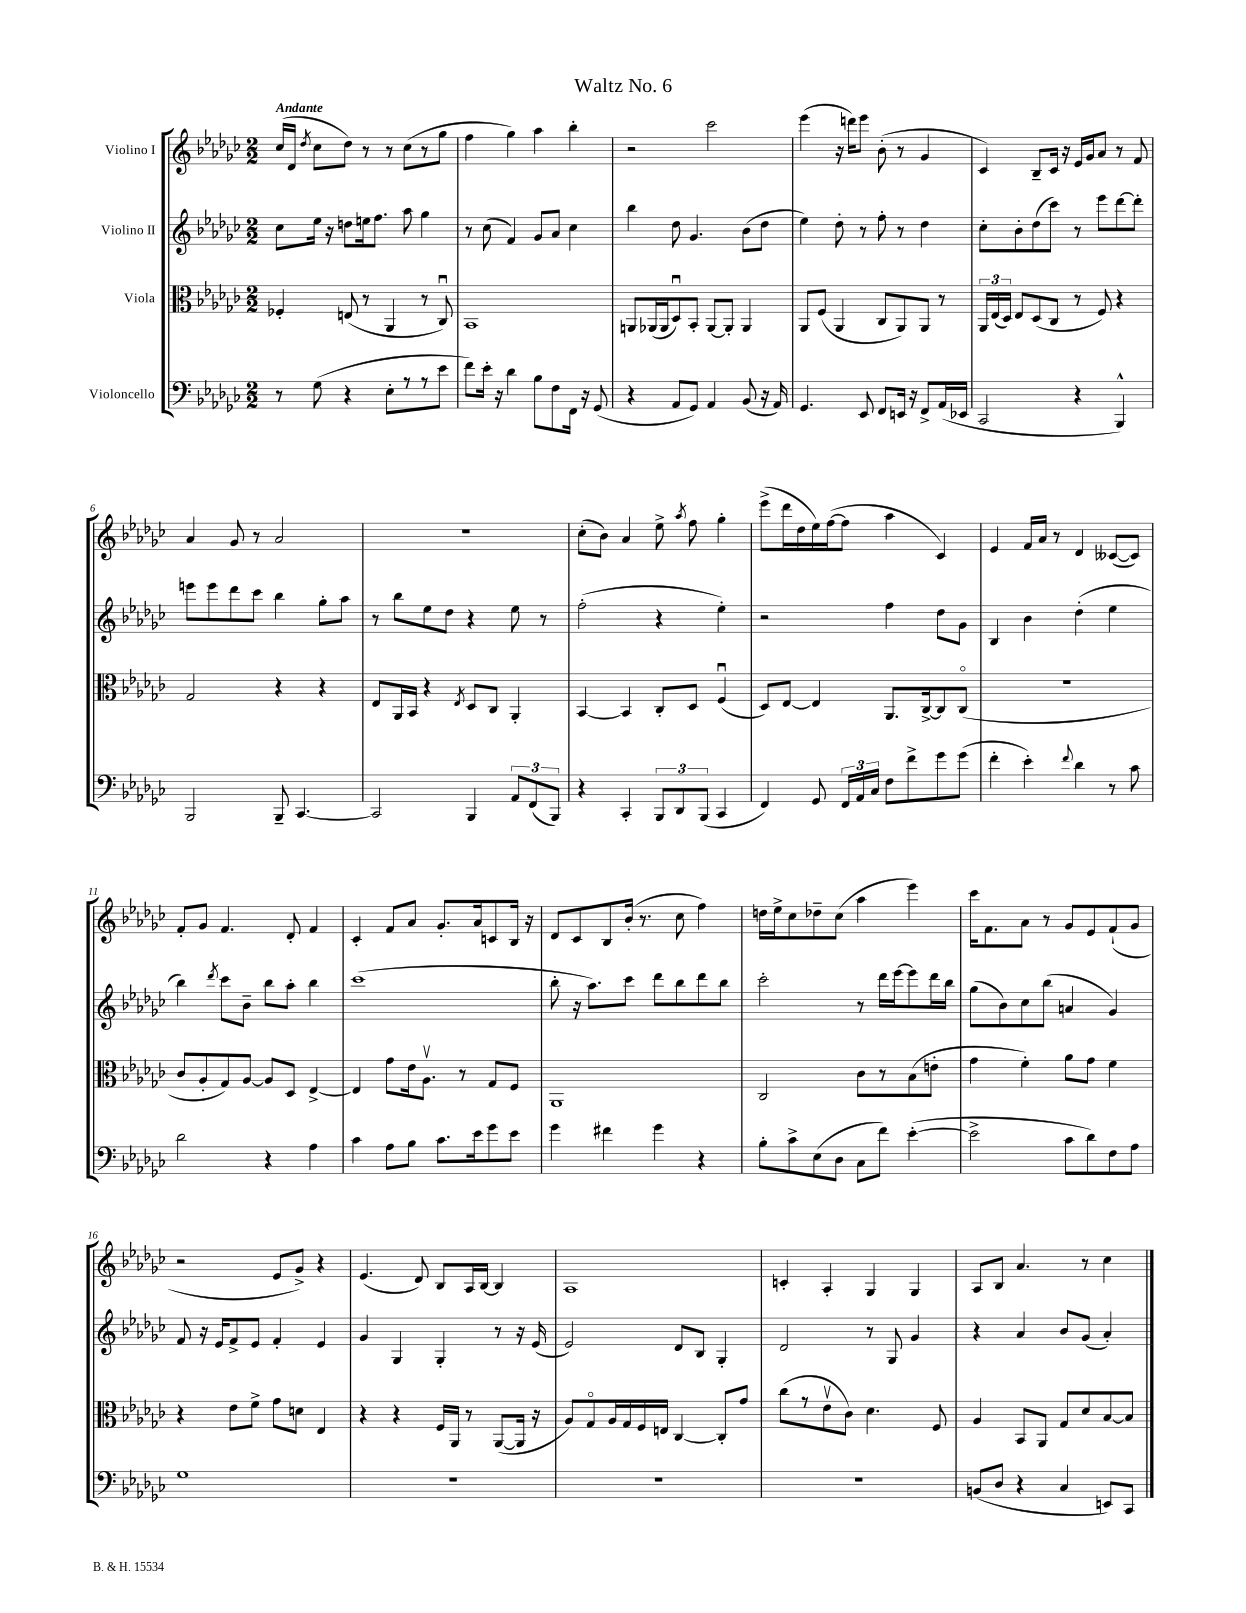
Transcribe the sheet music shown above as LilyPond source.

\header { title = "Waltz No. 6" }
<<
\new StaffGroup <<
\new Staff = "s0" \with { instrumentName = "Violino I" } {
    \clef treble \key ges \major \numericTimeSignature \time 2/2 \tempo "Andante"
    \autoBeamOff ces''16[( des'16] \acciaccatura { des''8 } ces''8[ des''8]) r8 r8 ces''8[( r8 ges''8] |
    f''4 ges''4) aes''4 bes''4-. |
    r2 ces'''2 |
    ees'''4( r16 d'''16[) ees'''8] bes'8-.( r8 ges'4 |
    ces'4) bes8[-- ces'16] r16 ees'16[ ges'16 aes'8] r8 f'8 |
    aes'4 ges'8 r8 aes'2 |
    R1 |
    ces''8[-.( bes'8]) aes'4 ees''8-> \acciaccatura { aes''8 } f''8 ges''4-. |
    ees'''8[->( des'''16 des''16 ees''16) f''16~( f''8] aes''4 ces'4) |
    ees'4 f'16[ aes'16] r8 des'4 ceses'8[~( ceses'8]) |
    f'8[-. ges'8] f'4. des'8-. f'4 |
    ces'4-. f'8[ aes'8] ges'8.[-. aes'16 c'8 bes16] r16 |
    des'8[ ces'8 bes8 bes'16]-.( r8. ces''8 f''4) |
    d''16[ ees''16-> ces''8 des''8-- ces''8]( aes''4 ees'''4) |
    ces'''16[ f'8. aes'8] r8 ges'8[ ees'8 f'8-!( ges'8] |
    r2 ees'8[ ges'8]->) r4 |
    ees'4.( des'8) bes8[ aes16 bes16]~ bes4 |
    aes1 |
    c'4-. aes4-. ges4 ges4 |
    aes8[ bes8] aes'4. r8 ces''4 \bar "|." |
}
\new Staff = "s1" \with { instrumentName = "Violino II" } {
    \clef treble \key ges \major \numericTimeSignature \time 2/2
    \autoBeamOff ces''8[ ees''16] r16 d''8[ e''16 f''8.] aes''8 ges''4 |
    r8 ces''8( f'4) ges'8[ aes'8] ces''4 |
    bes''4 des''8 ges'4. bes'8[( des''8] |
    ees''4) des''8-. r8 f''8-. r8 des''4 |
    ces''8[-. bes'8-. des''8( ces'''8]) r8 ees'''8[ des'''8~ des'''8]-. |
    e'''8[ e'''8 des'''8 ces'''8] bes''4 ges''8[-. aes''8] |
    r8 bes''8[ ees''8 des''8] r4 ees''8 r8 |
    f''2-.( r4 ees''4-.) |
    r2 f''4 des''8[ ges'8] |
    bes4 bes'4 des''4-.( ees''4 |
    bes''4) \acciaccatura { des'''8 } ces'''8[ bes'8]-- bes''8[ aes''8]-. bes''4 |
    ces'''1( |
    bes''8-. r16 aes''8.[) ces'''8] des'''8[ bes''8 des'''8 bes''8] |
    ces'''2-. r8 des'''16[ ees'''16~ ees'''8 des'''16 bes''16] |
    ges''8[( bes'8) ces''8 bes''8]( a'4 ges'4) |
    f'8 r16 ees'16[ f'8-> ees'8] f'4-. ees'4 |
    ges'4 ges4 ges4-. r8 r16 ees'16( |
    ees'2) des'8[ bes8] ges4-. |
    des'2 r8 ges8 ges'4 |
    r4 aes'4 bes'8[ ges'8]( aes'4-.) \bar "|." |
}
\new Staff = "s2" \with { instrumentName = "Viola" } {
    \clef alto \key ges \major \numericTimeSignature \time 2/2
    \autoBeamOff fes4-. e8( r8 aes,4 r8 ces8\downbow) |
    bes,1 |
    a,8[ aes,16( aes,16 des8\downbow) bes,8]-. aes,8[~ aes,8]-. aes,4 |
    aes,8[ f8]( aes,4 ces8[ aes,8) aes,8] r8 |
    \tuplet 3/2 { aes,16[ ees16( des16]) } ees8[ des8( ces8] r8 f8) r4 |
    ges2 r4 r4 |
    ees8[ aes,16 bes,16] r4 \acciaccatura { ees8 } des8[ ces8] aes,4-. |
    bes,4~ bes,4 ces8[-. des8] f4\downbow( |
    des8[) ees8]~ ees4 aes,8.[ ces16~-> ces8 ces8]\flageolet( |
    r1 |
    ces'8[ aes8-. ges8) aes8]~ aes8[ des8] ees4~-> |
    ees4 ges'8[ ees'16 aes8.]\upbow r8 ges8[ f8] |
    aes,1 |
    ces2 ces'8[ r8 bes8( e'8]-. |
    ges'4 f'4-.) aes'8[ ges'8] f'4 |
    r4 ees'8[ f'8]-> ges'8[ d'8] ees4 |
    r4 r4 f16[ aes,16] r8 aes,8[~( aes,16] r16 |
    aes8[) ges8\flageolet aes16 ges16 f16 e16] ces4~ ces8[-. ges'8] |
    ces''8[( r8 ees'8\upbow ces'8]) des'4. f8 |
    aes4 bes,8[ aes,8] ges8[ des'8 bes8~ bes8] \bar "|." |
}
\new Staff = "s3" \with { instrumentName = "Violoncello" } {
    \clef bass \key ges \major \numericTimeSignature \time 2/2
    \autoBeamOff r8 ges8( r4 ees8[-. r8 r8 ees'8] |
    f'8[) ees'16]-. r16 des'4 bes8[ f8 f,16] r16 ges,8( |
    r4 aes,8[ ges,8]) aes,4 bes,8( r16 aes,16) |
    ges,4. ees,8 f,8[ e,16] r16 f,8[-> aes,16( ees,16] |
    ces,2 r4 bes,,4-^) |
    bes,,2 bes,,8-- ces,4.~ |
    ces,2 bes,,4 \tuplet 3/2 { aes,8[ f,8( bes,,8]) } |
    r4 ces,4-. \tuplet 3/2 { bes,,8[ des,8 bes,,8]( } ces,4 |
    f,4) ges,8 \tuplet 3/2 { f,16[ aes,16 ces16] } f8[ f'8-> ges'8 ges'8]( |
    f'4-. ees'4-.) \appoggiatura { f'8 } des'4 r8 ces'8 |
    des'2 r4 aes4 |
    ces'4 aes8[ bes8] ces'8.[ ees'16 ges'8 ees'8] |
    ges'4 fis'4 ges'4 r4 |
    bes8[-. ces'8-> ees8( des8] ces8[ f'8]) ees'4~-.( |
    ees'2-> ces'8[ des'8) f8 aes8] |
    ges1 |
    R1 |
    R1 |
    R1 |
    b,8[( des8] r4 ces4 e,8[) ces,8] \bar "|." |
}
>>
>>
